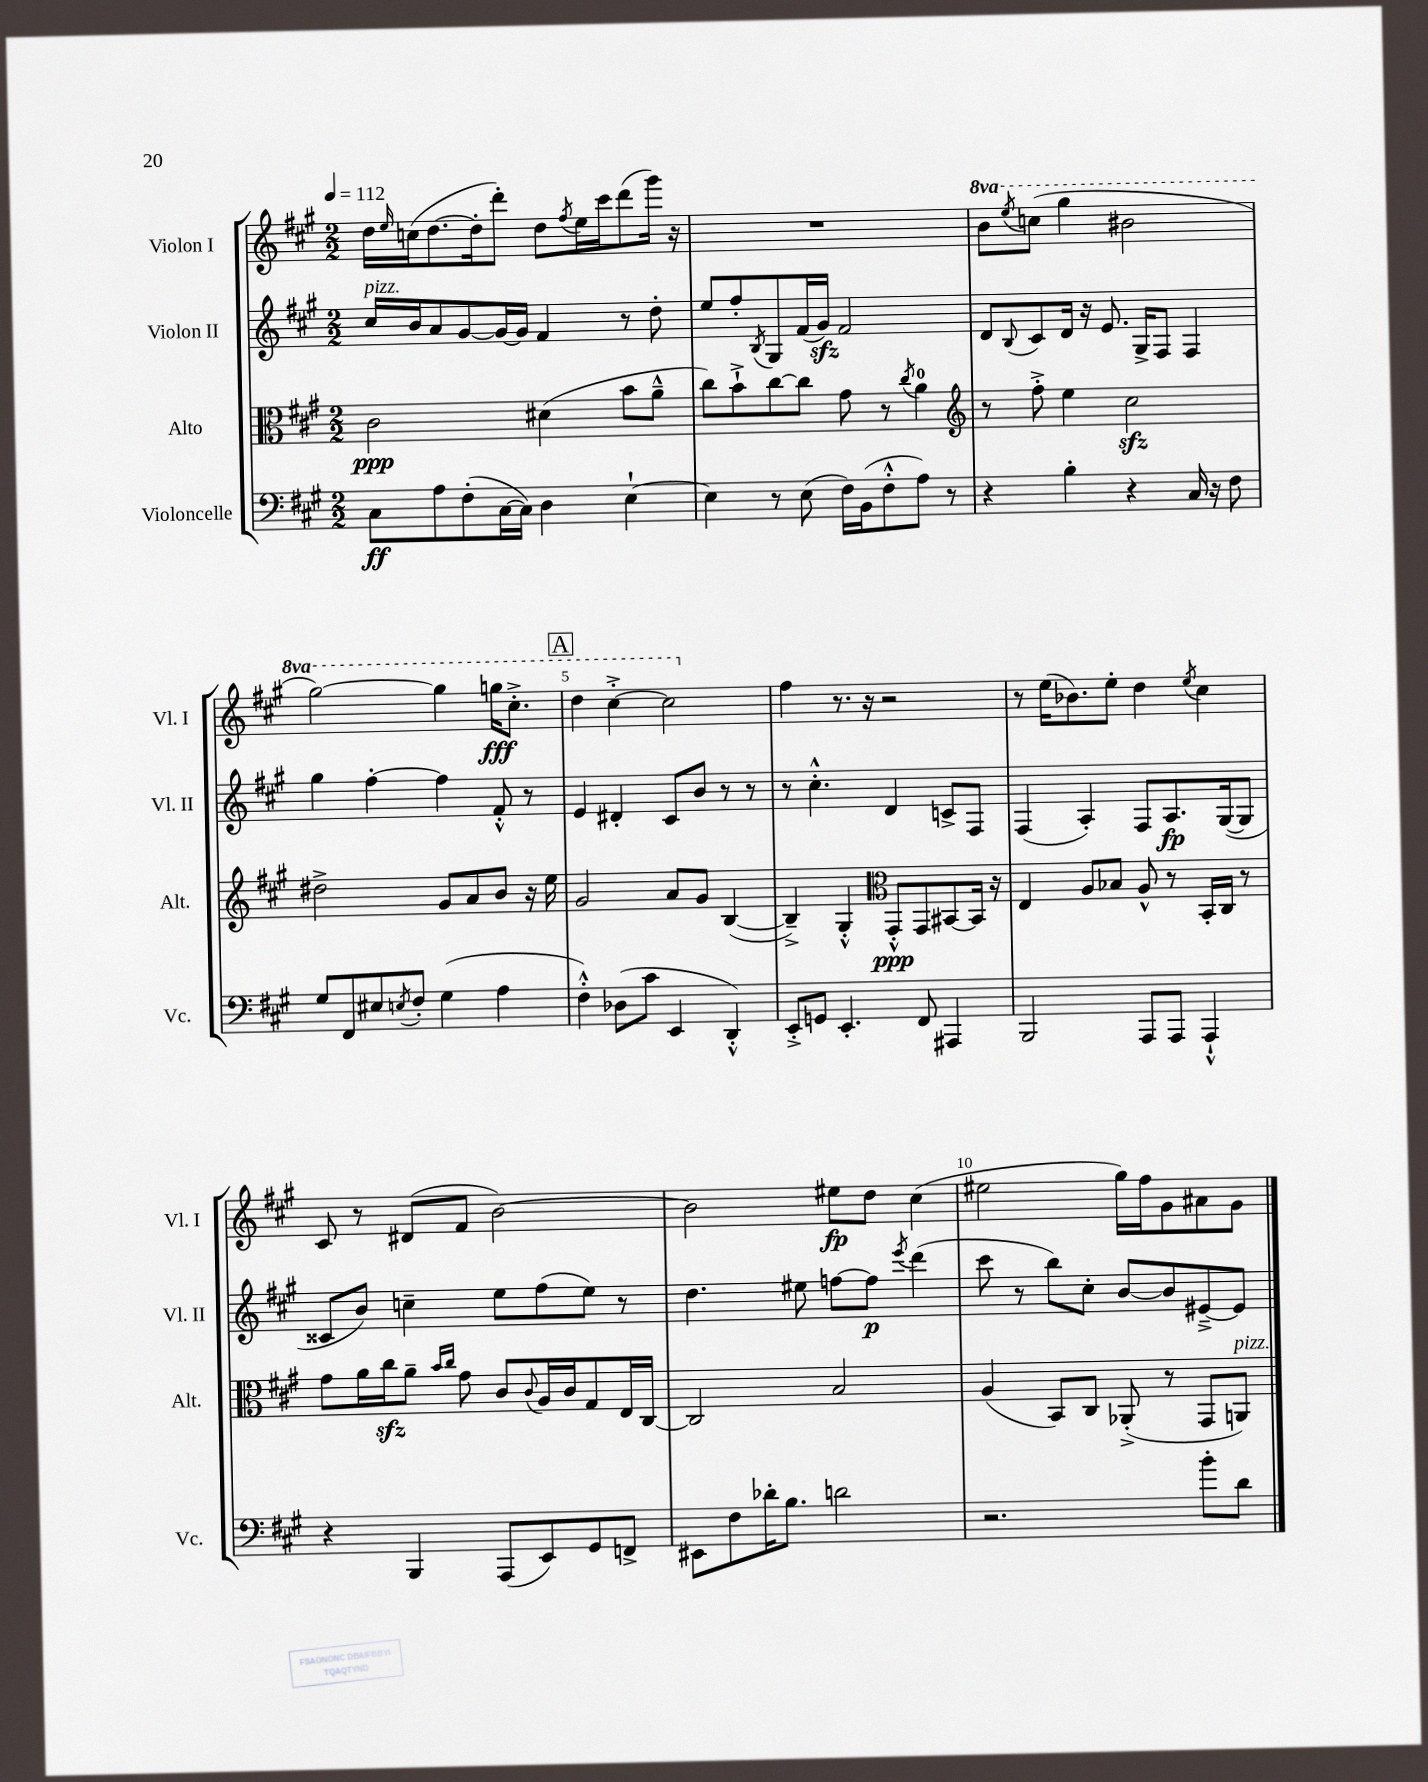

**kern	**kern	**kern	**kern
*staff4	*staff3	*staff2	*staff1
*clefF4	*clefC3	*clefG2	*clefG2
*k[f#c#g#]	*k[f#c#g#]	*k[f#c#g#]	*k[f#c#g#]
*M2/2	*M2/2	*M2/2	*M2/2
*MM112	*MM112	*MM112	*MM112
8C#\L	2c#\	16cc#/LL	16dd\LL
.	.	.	16qqee/
.	.	16b/J	(16cc\J
8A\	.	8a/	[8.dd\
(8F#'\	.	[8g#/	.
.	.	.	16dd'\]k
[16C#\L	.	16g#/_L	8ddd'\J)
16C#\]JJ)	.	16g#/]JJ	.
4D\	(4d#\	4f#/	8dd\L
.	.	.	8qff#/
.	.	.	16ee\L
.	.	.	16ccc#\J
[4E`\	8b\L	8r	(8ddd\
.	8a~^^\J	8dd'\	16ggg#\Jk)
.	.	.	16r
=	=	=	=
4E\]	8cc#\L)	8ee/L	1r
.	8b`^\	8ff#'/	.
.	.	8qB/	.
8r	[8cc#\	8G#/	.
(8E\	8cc#\]J	(16f#/L	.
.	.	16g#/JJ)	.
16F#\LL)	8g#\	2f#/	.
(16BB\J	.	.	.
8F#'^^\	8r	.	.
.	8qcc#/	.	.
8A\J)	4a\	.	.
8r	.	.	.
=	=	=	=
*	*clefG2	*	*
4r	8r	8d/L	8bb\L
.	.	8qqB/	8qeee/
.	8ff#'^\	8c#/	(8ccc\J
4B'\	4ee\	16d/Jk	4ggg#\
.	.	16r	.
.	.	8.e/	.
4r	2cc#\	.	2bb#\
.	.	16G#^/LK	.
.	.	8F#/J	.
16C#/	.	4F#/	.
16r	.	.	.
8F#\	.	.	.
=	=	=	=
8G#/L	2dd#^\	4gg#\	[2ggg#\)
8FF#/	.	.	.
8E#/	.	[4ff#'\	.
8qE/	.	.	.
8F#'/J	.	.	.
(4G#\	8g#/L	4ff#\]	4ggg#\]
.	8a/	.	.
4A\	8b/J	8f#'^^/	16ggg\LK
.	.	.	8.ccc#'^\J
.	16r	8r	.
.	16ee\	.	.
=	=	=	=
4F#'^^\)	2g#/	4e/	4ddd\
(8D-\L	.	4d#'/	[4ccc#'^\
8c#\J	.	.	.
4EE/	8a/L	8c#/L	2ccc#\]
.	8g#/J	8b/J	.
4DD'^^/)	([4B/	8r	.
.	.	8r	.
=	=	=	=
8EE'^/L	4B~^/])	8r	4ff#\
8GG/J	.	4.cc#'^^\	.
4.EE'/	4G#'^^/	.	8.r
.	.	.	16r
*	*clefC3	*	*
.	8GG#'^^/L	4d/	2r
8FF#/	8GG#/	.	.
4AAA#/	[8BB#/	8c^/L	.
.	16BB#/]Jk	8F#/J	.
.	16r	.	.
=	=	=	=
2BBB/	4E/	(4F#/	8r
.	.	.	(16ee\LK
.	.	.	8.b-\)
.	8A/L	4A'/)	.
.	8B-/J	.	8ee'\J
8AAA/L	8A^^/	8F#/L	4dd\
8AAA/J	8r	8.A/	.
.	.	.	8qee/
4AAA`^^/	16BB'/LL	.	4cc#\
.	16C#/JJ	([16G#/k	.
.	8r	8G#/]J	.
=	=	=	=
4r	8g#\L	8c##/L	8c#/
.	16a\L	8b/J)	8r
.	16cc#\J	.	.
4BBB/	8a~\J	4cc~\	(8d#/L
.	16qqb/LL	.	.
.	16qqcc#/JJ	.	.
.	8g#\	.	8f#/J
(8AAA/L	8c#/L	8ee\L	[2b\)
.	8qqc#/	.	.
8EE/)	16A/L	(8ff#\	.
.	16c#/J	.	.
8GG#/	8G#/	8ee\J)	.
8FF^/J	16E/L	8r	.
.	[16C#/JJ	.	.
=	=	=	=
8EE#\L	2C#/]	4.dd\	2b\]
8F#\	.	.	.
16d-'\K	.	.	.
8.B\J	.	.	.
.	.	8ee#\	.
2d\	2B/	[8ff\L	8ee#\L
.	.	8ff\]J	8dd\J
.	.	8qeee/	.
.	.	(4ddd\	(4cc#\
=	=	=	=
2.r	(4A/	8ccc#\	2ee#\
.	.	8r	.
.	8BB/L)	8bb\L)	.
.	8C#/J	8cc#'\J	.
.	(8AA-'^/	[8b/L	16gg#\LL)
.	.	.	16ff#\J
.	8r	8b/]	8g#\
8b'\L	8GG#/L	[8e#~^/	8a#\
8d\J	8AA/J)	8e#/]J	8g#\J
==	==	==	==
*-	*-	*-	*-
